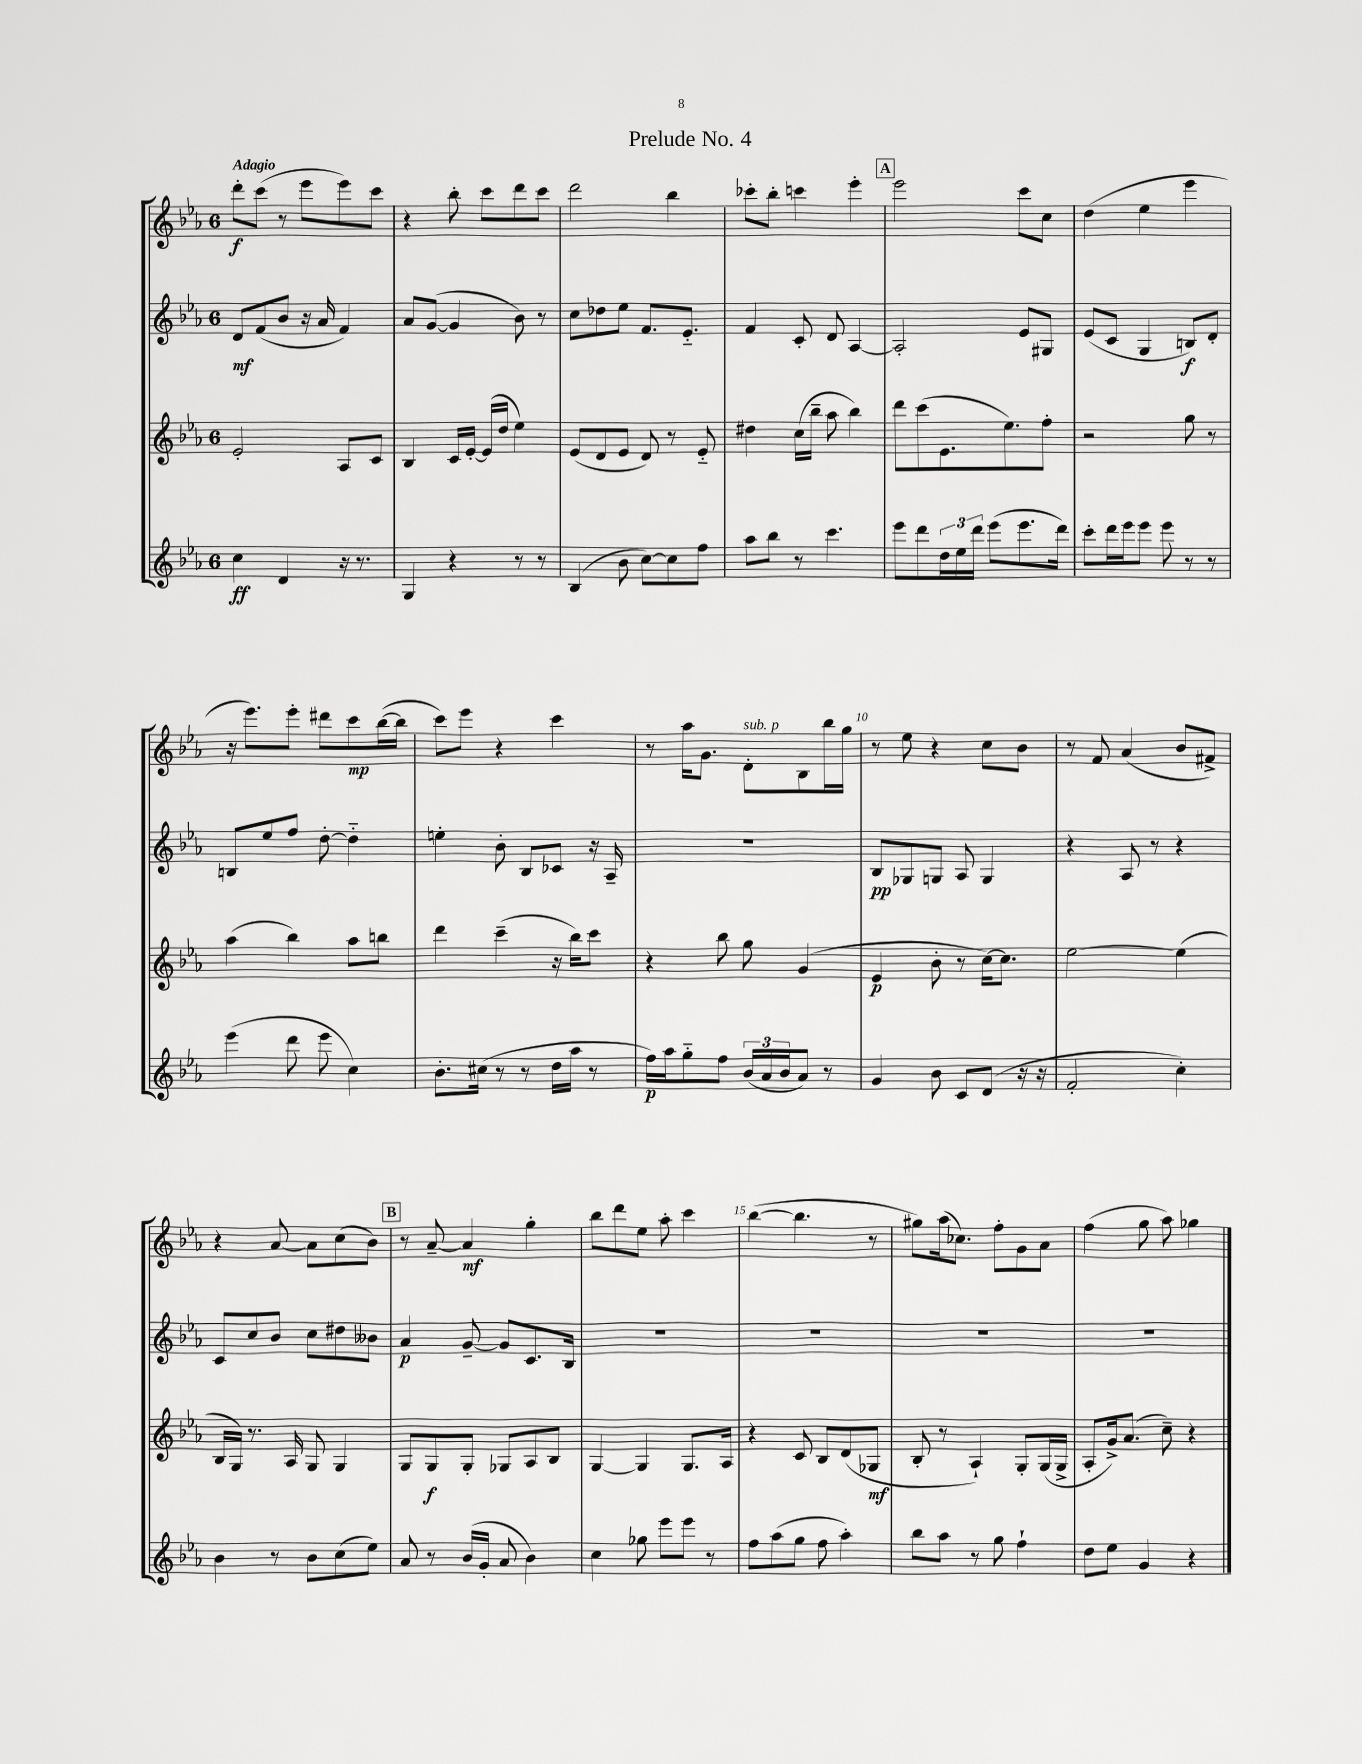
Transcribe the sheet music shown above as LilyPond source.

\header { title = "Prelude No. 4" }
<<
\new StaffGroup <<
\new Staff = "s0" {
    \clef treble \key ees \major \once \override Staff.TimeSignature.style = #'single-digit \time 6/8 \tempo "Adagio"
    d'''8-.\f c'''8( r8 ees'''8 ees'''8) c'''8 |
    r4 bes''8-. c'''8 d'''8 c'''8 |
    d'''2 bes''4 |
    ces'''8-. bes''8-. c'''4 ees'''4-. |
    \mark \markup { \box "A" } ees'''2 c'''8 c''8 |
    d''4( ees''4 ees'''4 |
    r16 ees'''8.) ees'''8-. dis'''8 c'''8\mp bes''16~( bes''16 |
    c'''8) ees'''8 r4 c'''4 |
    r8 aes''16 g'8. d'8-.^\markup { \italic "sub. p" } bes8 bes''16 g''16 |
    r8 ees''8 r4 c''8 bes'8 |
    r8 f'8 aes'4( bes'8 fis'8->) |
    r4 aes'8~ aes'8 c''8( bes'8) |
    \mark \markup { \box "B" } r8 aes'8~-- aes'4\mf g''4-. |
    bes''8 d'''8 ees''8 aes''8-. c'''4 |
    bes''4~( bes''4. r8 |
    gis''8) aes''16( ces''8.) f''8-. g'8 aes'8 |
    f''4( g''8 aes''8) ges''4 \bar "|." |
}
\new Staff = "s1" {
    \clef treble \key ees \major \once \override Staff.TimeSignature.style = #'single-digit \time 6/8
    d'8\mf f'8( bes'8 r16 aes'16 f'4) |
    aes'8 g'8~( g'4 bes'8) r8 |
    c''8 des''8 ees''8 f'8. ees'8.-_ |
    f'4 c'8-. d'8 aes4~ |
    \mark \markup { \box "A" } aes2-. ees'8 gis8 |
    ees'8( c'8 g4 b8\f) d'8-. |
    b8 ees''8 f''8 d''8~-. d''4-_ |
    e''4-. bes'8-. bes8 ces'8 r16 aes16-- |
    r2. |
    bes8\pp ges8 g8 aes8 g4 |
    r4 aes8 r8 r4 |
    c'8 c''8 bes'8 c''8 dis''8 beses'8 |
    \mark \markup { \box "B" } aes'4\p g'8~-- g'8 c'8. bes16 |
    R2. |
    R2. |
    R2. |
    R2. \bar "|." |
}
\new Staff = "s2" {
    \clef treble \key ees \major \once \override Staff.TimeSignature.style = #'single-digit \time 6/8
    ees'2-. aes8 c'8 |
    bes4 c'16 ees'16~-. ees'16( d''16 ees''4) |
    ees'8( d'8 ees'8 d'8) r8 ees'8-_ |
    dis''4 c''16( bes''16-- aes''8 bes''4) |
    \mark \markup { \box "A" } d'''8 c'''8( ees'8. ees''8.) f''8-. |
    r2 g''8 r8 |
    aes''4( bes''4) aes''8 b''8 |
    d'''4 c'''4--( r16 bes''16) c'''8 |
    r4 bes''8 g''8 g'4( |
    ees'4\p bes'8-. r8 c''16~) c''8. |
    ees''2~ ees''4( |
    bes16 g16) r8. aes16 g8 g4 |
    \mark \markup { \box "B" } g8 g8\f g8-. ges8 aes8 bes8 |
    g4~ g4 g8. aes16 |
    r4 c'8 bes8 d'8( ges8\mf |
    bes8-. r8 aes4-!) g8-. g16( g16-> |
    aes8-. g'16->) aes'8.( c''8--) r4 \bar "|." |
}
\new Staff = "s3" {
    \clef treble \key ees \major \once \override Staff.TimeSignature.style = #'single-digit \time 6/8
    c''4\ff d'4 r16 r8. |
    g4 r4 r8 r8 |
    bes4( bes'8 c''8~) c''8 f''8 |
    aes''8 bes''8 r8 c'''4. |
    \mark \markup { \box "A" } ees'''8 d'''8 \tuplet 3/2 { d''16 ees''16 d'''16 } ees'''8( ees'''8. d'''16) |
    c'''8-. d'''16 ees'''16 ees'''8 ees'''8 r8 r8 |
    ees'''4( d'''8 ees'''8 c''4) |
    bes'8.-. cis''16( r8 r8 d''16 aes''16 r8 |
    f''16\p) aes''16 g''8-_ f''8 \tuplet 3/2 { bes'16( aes'16 bes'16 } aes'8) r8 |
    g'4 bes'8 c'8 d'8( r16 r16 |
    f'2-. c''4-.) |
    bes'4 r8 bes'8 c''8( ees''8) |
    \mark \markup { \box "B" } aes'8 r8 bes'16( g'16-. aes'8 bes'4) |
    c''4 ges''8 ees'''8 ees'''8 r8 |
    f''8 aes''8( g''8 f''8 aes''4-.) |
    bes''8 aes''8 r8 g''8 f''4-! |
    d''8 ees''8 g'4 r4 \bar "|." |
}
>>
>>
\layout { \context { \Score \override BarNumber.break-visibility = ##(#f #t #t) barNumberVisibility = #(every-nth-bar-number-visible 5) } }
